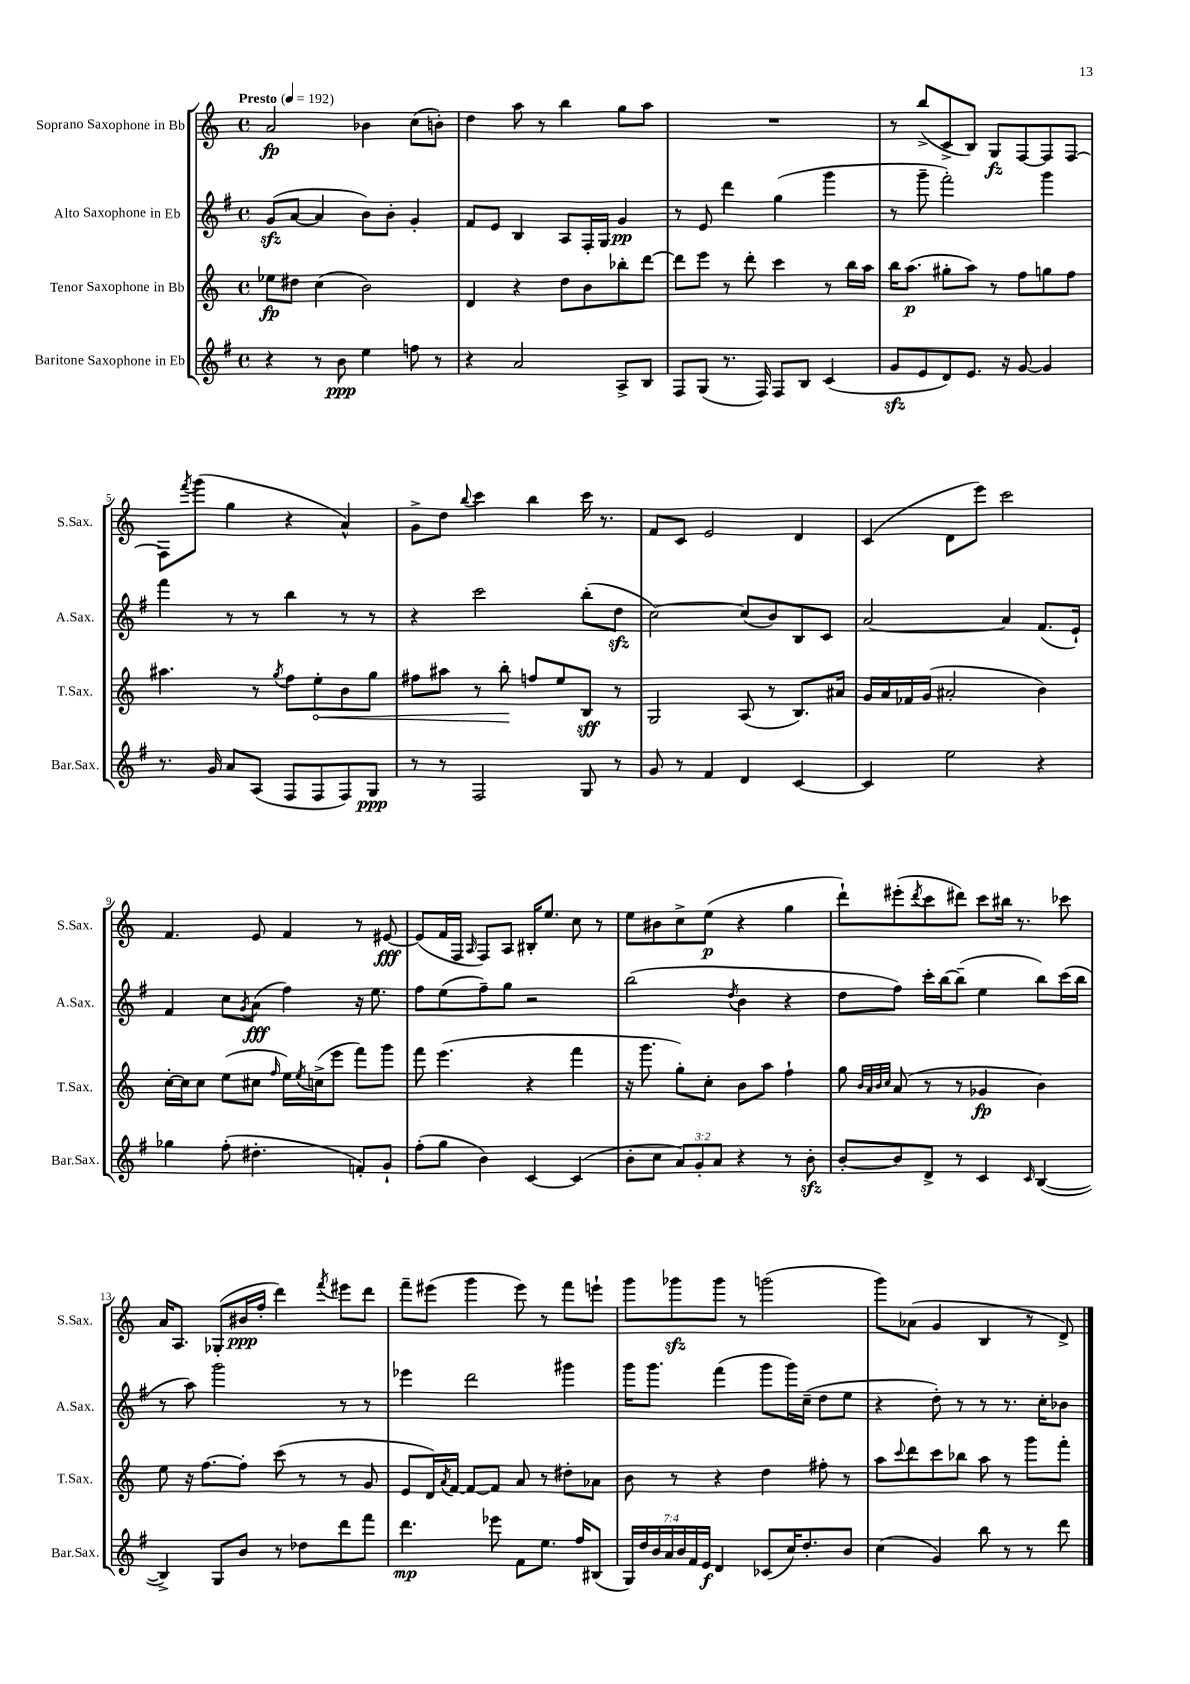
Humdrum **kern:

**kern	**dynam	**kern	**dynam	**kern	**dynam	**kern	**dynam
*part4	*part4	*part3	*part3	*part2	*part2	*part1	*part1
*staff4	*staff4	*staff3	*staff3	*staff2	*staff2	*staff1	*staff1
*I"Baritone Saxophone in Eb	*	*I"Tenor Saxophone in Bb	*	*I"Alto Saxophone in Eb	*	*I"Soprano Saxophone in Bb	*
*I'Bar.Sax.	*	*I'T.Sax.	*	*I'A.Sax.	*	*I'S.Sax.	*
*clefG2	*	*clefG2	*	*clefG2	*	*clefG2	*
*k[f#]	*	*k[]	*	*k[f#]	*	*k[]	*
*M4/4	*	*M4/4	*	*M4/4	*	*M4/4	*
*met(c)	*	*met(c)	*	*met(c)	*	*met(c)	*
*MM192	*	*MM192	*	*MM192	*	*MM192	*
=1	=1	=1	=1	=1	=1	=1	=1
!	!	!	!	!	!	!LO:TX:a:B:t=Presto	!
4r	.	8ee-X\L	fp	(8gzz/L	.	2a/	fp
.	.	8dd#X\J	.	[8a/J	.	.	.
8r	.	(4cc\	.	4a/]	.	.	.
8b\	ppp	.	.	.	.	.	.
4ee\	.	2b\)	.	8b\L)	.	4b-X\	.
.	.	.	.	8b'\J	.	.	.
8ffn\	.	.	.	4g'/	.	(8cc\L	.
8r	.	.	.	.	.	8bn'\J)	.
=2	=2	=2	=2	=2	=2	=2	=2
4r	.	4d/	.	8f#/L	.	4dd\	.
.	.	.	.	8e/J	.	.	.
2a/	.	4r	.	4B/	.	8aa\	.
.	.	.	.	.	.	8r	.
.	.	8dd\L	.	8A/L	.	4bb\	.
.	.	8b\	.	16F#'/L	.	.	.
.	.	.	.	16G/JJ	.	.	.
8A^/L	.	8bb-X'\	.	4g/	pp	8gg\L	.
8B/J	.	[8ddd\J	.	.	.	8aa\J	.
=3	=3	=3	=3	=3	=3	=3	=3
8F#/L	.	8ddd\L]	.	8r	.	1r	.
(8G/J	.	8eee\J	.	8e/	.	.	.
8.r	.	8r	.	4ddd\	.	.	.
.	.	8ddd'\	.	.	.	.	.
16F#/)	.	.	.	.	.	.	.
8F#/L	.	4ccc\	.	(4gg\	.	.	.
8B/J	.	.	.	.	.	.	.
(4c/	.	8r	.	4ggg\	.	.	.
.	.	16bb\LL	.	.	.	.	.
.	.	16aa\JJ	.	.	.	.	.
=4	=4	=4	=4	=4	=4	=4	=4
8gzz/L	.	16bb\KL	.	8r	.	8r	.
.	.	(8.aa\J	p	.	.	.	.
8e/	.	.	.	8ggg~\	.	(8bb^/L	.
8d/)	.	8gg#X'\L	.	2fff#'\)	.	8c^/	.
8.e/J	.	8aa\J)	.	.	.	8B/J)	.
.	.	8r	.	.	.	8G/L	fz
16r	.	.	.	.	.	.	.
[8g/	.	8ff\L	.	.	.	[8F/	.
4g/]	.	8ggn\	.	4ggg\	.	8F/]	.
.	.	8ff\J	.	.	.	[8F/J	.
!!LO:LB:g=z
=5	=5	=5	=5	=5	=5	=5	=5
8.r	.	4.aa#X\	.	4fff#\	.	8F\L]	.
.	.	.	.	.	.	8qfff/	.
.	.	.	.	.	.	(8ggg\J	.
16g/	.	.	.	.	.	.	.
8a/L	.	.	.	8r	.	4gg\	.
(8A/J	.	8r	.	8r	.	.	.
.	.	8qgg/	.	.	.	.	.
8F#/L	.	8ff\L	.	4bb\	.	4r	.
!	!	!	!LO:HP:b	!	!	!	!
8F#/	.	8ee'\	<	.	.	.	.
8F#/)	.	8b\	.	8r	.	4a^^/)	.
8G/J	ppp	8gg\J	.	8r	.	.	.
=6	=6	=6	=6	=6	=6	=6	=6
8r	.	8ff#X\L	.	4r	.	8g^\L	.
8r	.	8aa#X\J	.	.	.	8dd\J	.
.	.	.	.	.	.	8qqbb/	.
2F#/	.	8r	.	2ccc\	.	4ccc\	.
.	.	8bb'\	.	.	.	.	.
.	.	8ffn/L	[	.	.	4bb\	.
.	.	8ee/	.	.	.	.	.
8G/	.	8B/J	sff	(8bb'\L	.	16ccc\	.
.	.	.	.	.	.	8.r	.
8r	.	8r	.	8ddzz\J	.	.	.
=7	=7	=7	=7	=7	=7	=7	=7
8g/	.	2G/	.	[2cc\)	.	8f/L	.
8r	.	.	.	.	.	8c/J	.
4f#/	.	.	.	.	.	2e/	.
4d/	.	(8A/	.	(8cc/L]	.	.	.
.	.	8r	.	8b/)	.	.	.
[4c/	.	8.B/L)	.	8B/	.	4d/	.
.	.	.	.	8c/J	.	.	.
.	.	16a#X/Jk	.	.	.	.	.
=8	=8	=8	=8	=8	=8	=8	=8
4c/]	.	16g/LL	.	[2a/	.	(4c/	.
.	.	16a/	.	.	.	.	.
.	.	16f-X/	.	.	.	.	.
.	.	(16g/JJ	.	.	.	.	.
2ee\	.	2a#X'/	.	.	.	8d\L	.
.	.	.	.	.	.	8eee\J)	.
.	.	.	.	4a/]	.	2ccc\	.
4r	.	4b\)	.	(8.f#/L	.	.	.
.	.	.	.	16e`/Jk)	.	.	.
!!LO:LB:g=z
=9	=9	=9	=9	=9	=9	=9	=9
4gg-X\	.	[16cc'\LL	.	4f#/	.	4.f/	.
.	.	16cc\J]	.	.	.	.	.
.	.	8cc\J	.	.	.	.	.
(8ff#'\	.	(8ee\L	.	8cc\L	.	.	.
.	.	.	.	8qg/	.	.	.
4.dd#X'\	.	8cc#X\J	.	(8a\J	fff	8e/	.
.	.	16qqff/	.	.	.	.	.
.	.	16ee\LL)	.	4ff#\)	.	4f/	.
.	.	8qee/	.	.	.	.	.
.	.	(16ccn^\J	.	.	.	.	.
.	.	8eee\J	.	.	.	.	.
8fn'/L)	.	8fff\L)	.	16r	.	8r	.
.	.	.	.	8.ee\	.	.	.
8g`/J	.	8ggg\J	.	.	.	[8e#X/	fff
=10	=10	=10	=10	=10	=10	=10	=10
(8ff#'\L	.	8fff\	.	8ff#\L	.	(8e#/L]	.
8gg\J	.	(4.eee\	.	(8ee\	.	16f/L	.
.	.	.	.	.	.	16F/JJ	.
.	.	.	.	.	.	16qqA/	.
4b\)	.	.	.	8ff#~\)	.	8F/L)	.
.	.	.	.	8gg\J	.	8A/J	.
[4c/	.	4r	.	2r	.	16B#X'/KL	.
.	.	.	.	.	.	8.ee/J	.
(4c/]	.	4fff\	.	.	.	8cc\	.
.	.	.	.	.	.	8r	.
=11	=11	=11	=11	=11	=11	=11	=11
8b'\L	.	16r	.	(2bb\	.	8ee\L	.
.	.	8.ggg\	.	.	.	.	.
8cc\J	.	.	.	.	.	8b#X\	.
12a/L)	.	8gg'\L)	.	.	.	8cc^\	.
12g'/	.	.	.	.	.	.	.
.	.	8cc'\J	.	.	.	(8ee\J	p
12a/J	.	.	.	.	.	.	.
.	.	.	.	8qdd/	.	.	.
4r	.	8b\L	.	4b\	.	4r	.
.	.	8aa\J	.	.	.	.	.
8r	.	4ff`\	.	4r	.	4gg\	.
8bzz'\	.	.	.	.	.	.	.
=12	=12	=12	=12	=12	=12	=12	=12
[8b'/L	.	8gg\	.	8dd\L	.	8ddd`\L)	.
.	.	32qqb/LLL	.	.	.	.	.
.	.	32qqa/	.	.	.	.	.
.	.	32qqb/	.	.	.	.	.
.	.	32qqcc/JJJ	.	.	.	.	.
8b/]	.	(8a/	.	8ff#\J)	.	(8eee#X'\	.
.	.	.	.	.	.	8qddd/	.
8d^/J	.	8r	.	16ccc'\LL	.	8ccc\	.
.	.	.	.	[16bb\J	.	.	.
8r	.	8r	.	(8bb~\J]	.	8ddd#X\J)	.
4c/	.	4g-X/	fp	4ee\	.	8ccc\L	.
.	.	.	.	.	.	16bb#X\Jk	.
.	.	.	.	.	.	8.r	.
16qqc/	.	.	.	.	.	.	.
([4B/	.	4b\)	.	8bb\L)	.	.	.
.	.	.	.	(16ccc\L	.	8ccc-X\	.
.	.	.	.	16bb\JJ	.	.	.
!!LO:LB:g=z
=13	=13	=13	=13	=13	=13	=13	=13
4B^/])	.	8ee\	.	8r	.	16a/KL	.
.	.	.	.	.	.	8.A/J	.
.	.	16r	.	8aa\)	.	.	.
.	.	[8.ff\L	.	.	.	.	.
8G/L	.	.	.	2ggg\	.	(8G-X'/L	.
8b/J	.	8ff'\J]	.	.	.	16b#X/L	ppp
.	.	.	.	.	.	16ff'/JJ	.
8r	.	(8ccc\	.	.	.	4ddd\)	.
8dd-X\L	.	8r	.	.	.	.	.
.	.	.	.	.	.	8qfff/	.
8ddd\	.	8r	.	8r	.	8eee#X\L	.
8fff#\J	.	8g/	.	8r	.	8ddd\J	.
=14	=14	=14	=14	=14	=14	=14	=14
4.ddd\	mp	8e/L	.	4eee-X\	.	8fff~\L	.
.	.	16d/L)	.	.	.	(8eee#X\J	.
.	.	8qa/	.	.	.	.	.
.	.	[16f/JJ	.	.	.	.	.
.	.	8f/L_	.	2ddd\	.	4ggg\	.
8eee-X\	.	8f/J]	.	.	.	.	.
8f#\L	.	8a/	.	.	.	8eee#\)	.
8.ee\J	.	8r	.	.	.	8r	.
.	.	8dd#X'\L	.	4ggg#X\	.	8fff\L	.
16ff#/KL	.	.	.	.	.	.	.
(8B#X/J	.	8a-X\J	.	.	.	8eeen`\J	.
=15	=15	=15	=15	=15	=15	=15	=15
28G/LL)	.	8b\	.	16ggg\KL	.	8ggg\L	.
28dd/	.	.	.	.	.	.	.
.	.	.	.	8.ggg\J	.	.	.
28b/	.	.	.	.	.	.	.
28a/	.	.	.	.	.	.	.
.	.	8r	.	.	.	8ggg-Xzz\	.
28b/	.	.	.	.	.	.	.
28f#/	.	.	.	.	.	.	.
28e/JJ	f	.	.	.	.	.	.
4d/	.	4r	.	(4fff#\	.	8ggg-\J	.
.	.	.	.	.	.	8r	.
(8c-X/L	.	4dd\	.	8ggg\L	.	(2gggn\	.
16cc/K)	.	.	.	16ggg\L)	.	.	.
8.dd'/	.	.	.	(16cc~\JJ	.	.	.
.	.	8ff#X'\	.	8dd\L	.	.	.
8b/J	.	8r	.	8ee\J	.	.	.
=16	=16	=16	=16	=16	=16	=16	=16
(4cc\	.	8aa\L	.	4r	.	8ggg\L)	.
.	.	8qqccc/	.	.	.	.	.
.	.	8ddd\	.	.	.	(8a-X\J	.
4g/)	.	8ccc\	.	8dd'\)	.	4g/	.
.	.	8bb-X\J	.	8r	.	.	.
8bb\	.	8aa\	.	8r	.	4B/	.
8r	.	8r	.	8.r	.	.	.
8r	.	8ggg\L	.	.	.	8r	.
.	.	.	.	16cc'\KL	.	.	.
8ddd\	.	8fff'\J	.	8b-X\J	.	8d^/)	.
==	==	==	==	==	==	==	==
*-	*-	*-	*-	*-	*-	*-	*-
